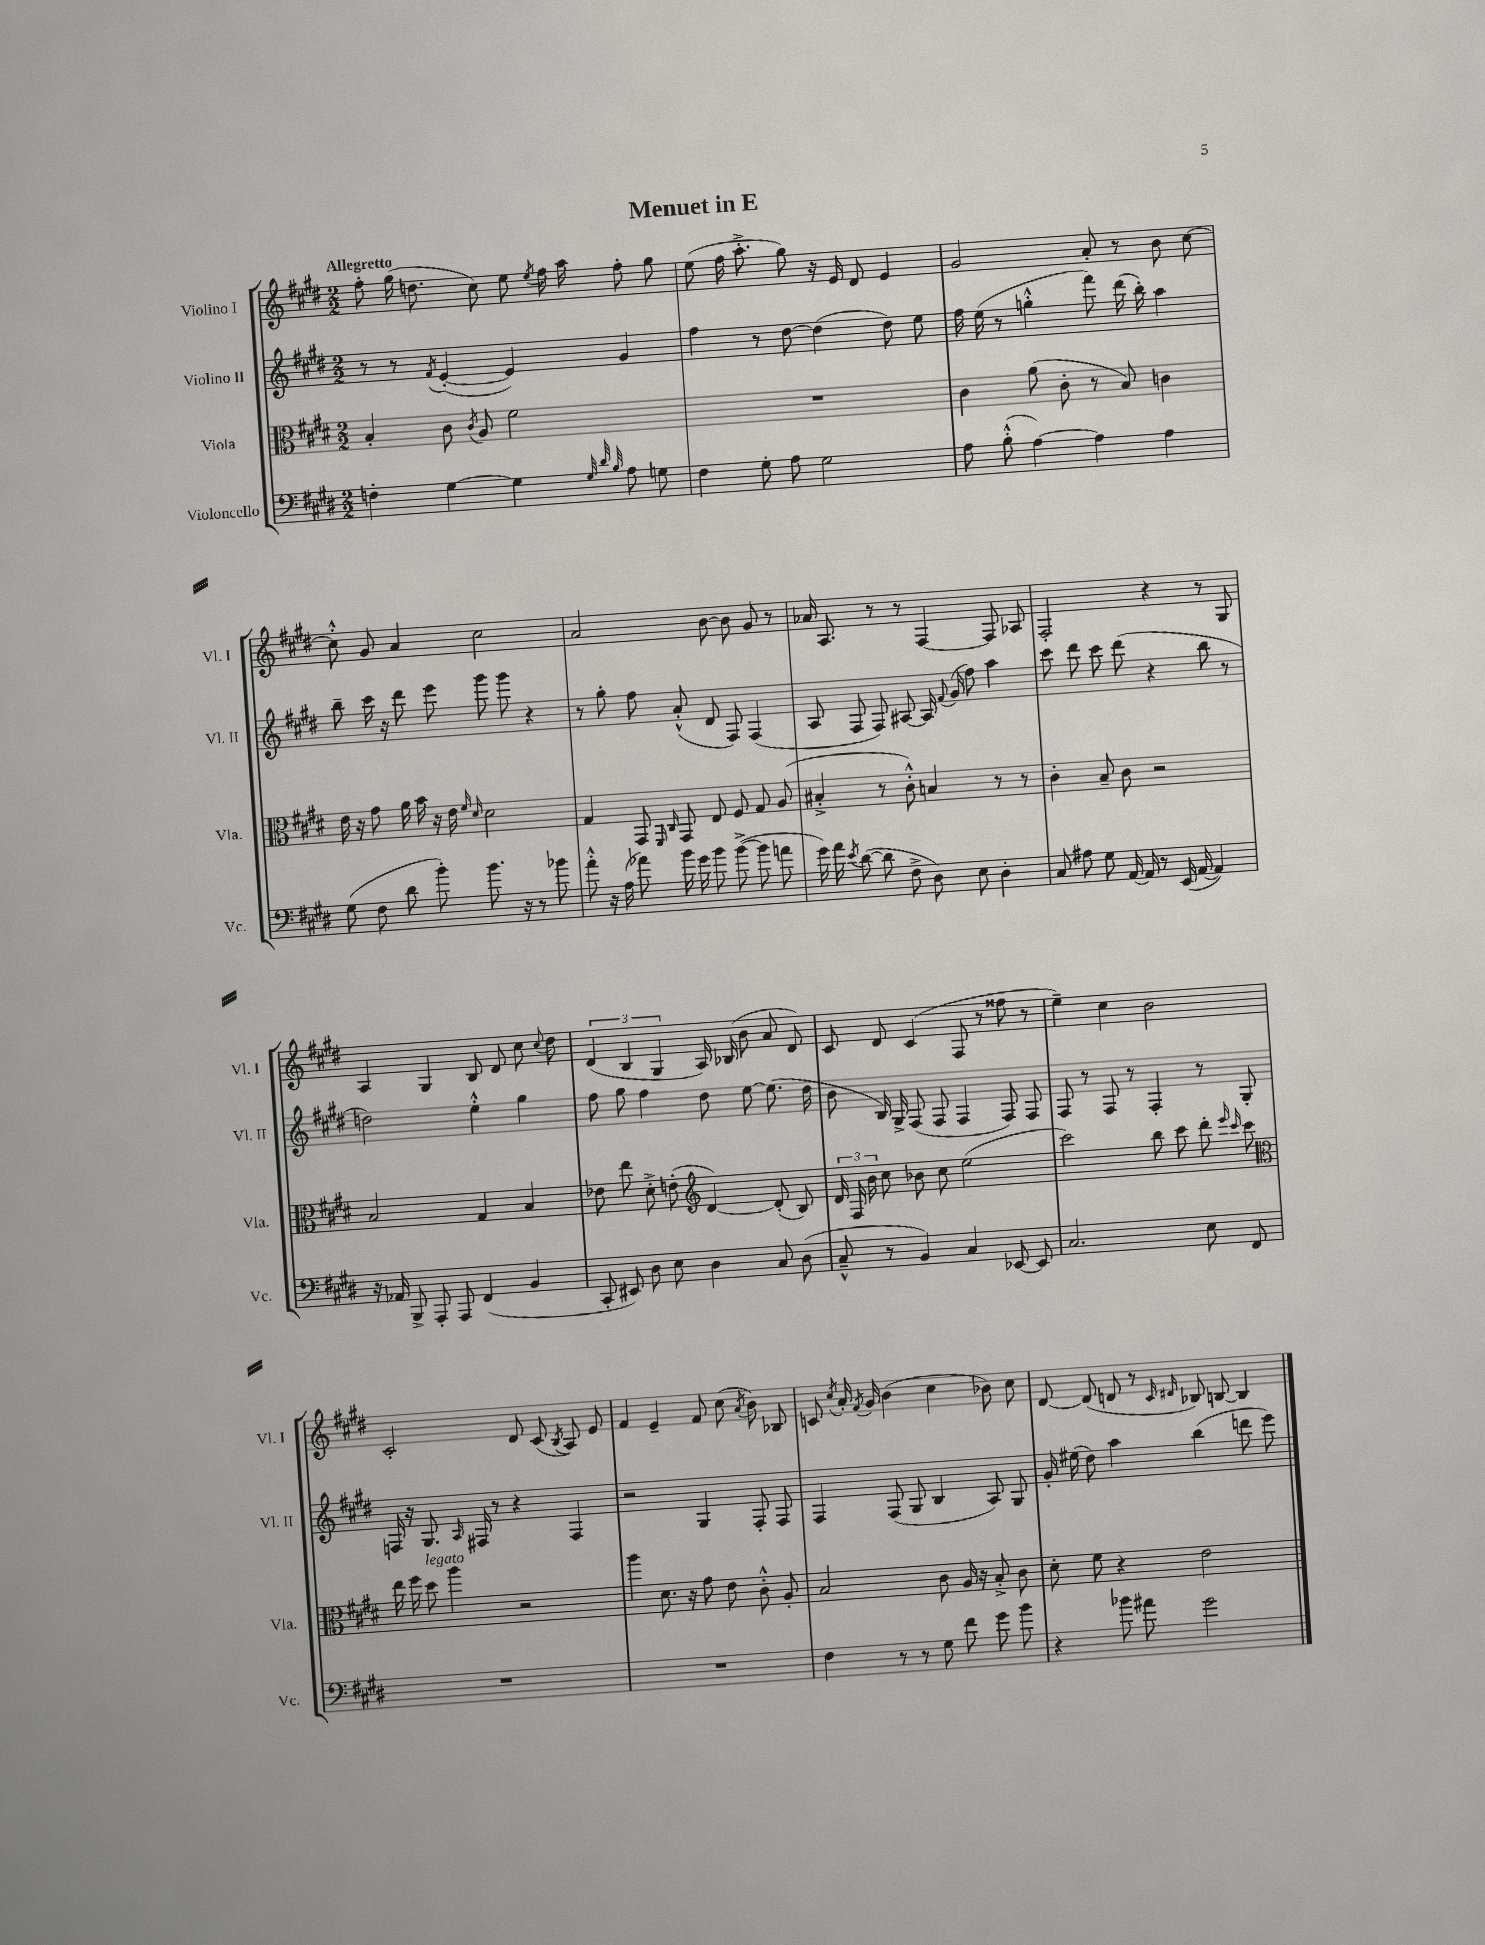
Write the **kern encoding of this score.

**kern	**kern	**kern	**kern
*part4	*part3	*part2	*part1
*staff4	*staff3	*staff2	*staff1
*I"Violoncello	*I"Viola	*I"Violino II	*I"Violino I
*I'Vc.	*I'Vla.	*I'Vl. II	*I'Vl. I
*clefF4	*clefC3	*clefG2	*clefG2
*k[f#c#g#d#]	*k[f#c#g#d#]	*k[f#c#g#d#]	*k[f#c#g#d#]
*M2/2	*M2/2	*M2/2	*M2/2
=1	=1	=1	=1
!	!	!	!LO:TX:a:B:t=Allegretto
4Fn'\	4B'/	8r	8ff#'\
.	.	8r	(16gg#\
.	.	.	8.ddn\
.	.	8qf#/	.
[4G#\	8c#\	([4e'/	.
.	8qc#/	.	.
.	8A/	.	8cc#\)
4G#\]	2f#\	4e/])	8ee\
.	.	.	8qee/
.	.	.	16ff#\
.	.	.	16aa\
32qqG#/	.	.	.
32qqd#/	.	.	.
32qqB/	.	.	.
8A\	.	4g#/	8ff#'\
8Gn\	.	.	8gg#\
=2	=2	=2	=2
4F#\	1r	4ff#\	(8ee\
.	.	.	16ff#\
.	.	.	8.aa'^\
8G#'\	.	8r	.
8A\	.	[8dd#\	8gg#\)
2G#\	.	(4dd#\]	16r
.	.	.	16e/
.	.	.	8d#/
.	.	8dd#\)	4e/
.	.	8ee\	.
=3	=3	=3	=3
8A\	4c#\	16ff#\	2g#/
.	.	(16ee\	.
(8B'^^\	.	8r	.
[4A\)	(8a\	4ggn'^^\	.
.	8c#'\	.	.
4A\]	8r	8fff#\)	8a'/
.	8B/)	(16ddd#\	8r
.	.	16bb'\)	.
4A\	4cn\	4aa\	8b\
.	.	.	[8cc#\
!!LO:LB:g=z
=4	=4	=4	=4
(8G#\	16e\	8bb~\	8cc#'^^\]
.	16r	.	.
8F#\	8g#\	16ccc#\	8g#/
.	.	16r	.
8d#\	16a\	8ddd#\	4a/
.	16b\	.	.
8b'\)	16r	8eee\	.
.	16e\	.	.
.	16qqf#/	.	.
.	16qqd#/	.	.
8.b\	2d#\	8ggg#\	2cc#\
.	.	8ggg#\	.
16r	.	.	.
8r	.	4r	.
8b-X\	.	.	.
=5	=5	=5	=5
8a'^^\	4G#/	8r	2a/
16r	.	8gg#'\	.
(16A\	.	.	.
8a-X\)	8GG#/	8ff#\	.
.	16qqFF#/	.	.
.	16qqC#/	.	.
16b\	8GG#/	(8a'^^/	.
16g#\	.	.	.
8b\	8E/	8d#/	[8b\
([8b^\	8F#/	8F#/)	8b\]
8b\]	8G#/	(4F#/	8g#/
8an\	(8A/	.	8r
=6	=6	=6	=6
16g#\)	4B#X'^/	8A/	16a-X/
16a\	.	.	8.A/
8qe/	.	.	.
([8d#\	.	8F#/	.
8d#\]	8r	8F#/)	8r
8F#^\	8c#'^^\)	[8A#X/	8r
8D#\)	4Bn/	16A#/]	[4F#/
.	.	8qqf#/	.
.	.	(16g#/	.
8E\	.	8ff#\)	.
4D#'\	8r	4aa\	8F#/]
.	8r	.	8A-X/
=7	=7	=7	=7
8C#/	4c#'\	8ccc#\	2F#'/
8A#X\	.	8ddd#\	.
8G#\	8B~/	8ccc#\	.
[16AA/	8c#\	(8ddd#\	.
16AA/]	.	.	.
8r	2r	4r	4r
(16EE/	.	.	.
[16AA/	.	.	.
4AA/])	.	8bb\	8r
.	.	8r	8G#/
!!LO:LB:g=z
=8	=8	=8	=8
16r	2B/	2ddn\)	4A/
16AA-X/	.	.	.
8BBB^/	.	.	.
8AAA'/	.	.	4G#/
8AAA/	.	.	.
(4FF#/	4G#/	4ee'^^\	8B/
.	.	.	8d#/
4BB/	4B/	4gg#\	8cc#\
.	.	.	8qqcc#/
.	.	.	8dd#\
=9	=9	=9	=9
8CC#'/	8e-X\	8ff#\	(6d#/
8EE#X/)	8ee\	8gg#\	.
.	.	.	6B/
8D#\	8d#'^\	4ff#\	.
.	.	.	6G#/
8E\	(8en'\	.	.
*	*clefG2	*	*
4D#\	[4d#/)	8dd#\	16A/)
.	.	.	(16B-X/
.	.	[8ee\	8b\
8C#/	(8d#'/]	(8.ee\]	8a/
(8D#\	8B/)	.	8d#/)
.	.	16dd#\	.
=10	=10	=10	=10
8C#~^^/	24d#/	8b\	8c#/
.	24F#/	.	.
.	24b\	.	.
8r	8cc#\	16B/)	8d#/
.	.	16G#^/	.
4BB/)	8b-X\	(8F#/	(4c#/
.	8cc#\	8F#/	.
4C#/	(2ee\	4F#/	8F#/
.	.	.	8r
[8EE-X/	.	8F#/)	8ff##X\
8EE-/]	.	8F#/	8r
=11	=11	=11	=11
2.C#/	2ccc#\)	8F#/	4ee~\)
.	.	8r	.
.	.	8F#/	4cc#\
.	.	8r	.
.	8bb\	4F#'/	2b\
.	8ccc#\	.	.
8E\	8ddd#'\	8r	.
.	16qqeee/	.	.
.	16qqccc#/	.	.
8FF#/	8ccc#\	8G#'/	.
!!LO:LB:g=z
=12	=12	=12	=12
*	*clefC3	*	*
1r	16ee\	16Fn/	2c#'/
.	16ff#\	16r	.
!	!LO:TX:a:i:t=legato	!	!
.	8dd#\	8.G#/	.
.	4aa\	.	.
.	.	16qqA/	.
.	.	16F#X/	.
.	.	8r	.
.	2r	4r	8d#/
.	.	.	(8c#/
.	.	.	8qB/
.	.	4F#/	8A/)
.	.	.	8e/
=13	=13	=13	=13
1r	4aa\	2r	4f#/
.	8.d#\	.	4e~/
.	16r	.	.
.	8g#\	4G#/	8f#/
.	8e\	.	(8cc#\
.	.	.	8qa/
.	8c#'^^\	8F#'/	8b\)
.	8A'/	8F#/	8B-X/
=14	=14	=14	=14
4F#\	2B/	4F#/	8cn/
.	.	.	8qcc#/
.	.	.	16a'/
.	.	.	8qf#/
.	.	.	16g#/
8r	.	(8F#/	(4b\
8r	.	8G#/	.
8G#\	8c#\	4B/	4cc#\
8f#\	16A/	.	.
.	16r	.	.
8g#\	8B'^/	8A/)	8b-X\)
8b\	8c#\	8G#/	8cc#\
=15	=15	=15	=15
4r	8d#'\	16g#'/	[8d#/
.	.	(16ee#X\	.
.	8f#\	8dd#\)	(8d#/]
8b-X\	4r	4aa\	8dn/
8a#X\	.	.	8r
.	.	.	16qqc#/
.	.	.	16qqd#X/
2g#\	2e\	(4bb\	8B-X/)
.	.	.	[8Bn/
.	.	8dddn\	4B/]
.	.	8eee\)	.
==	==	==	==
*-	*-	*-	*-
